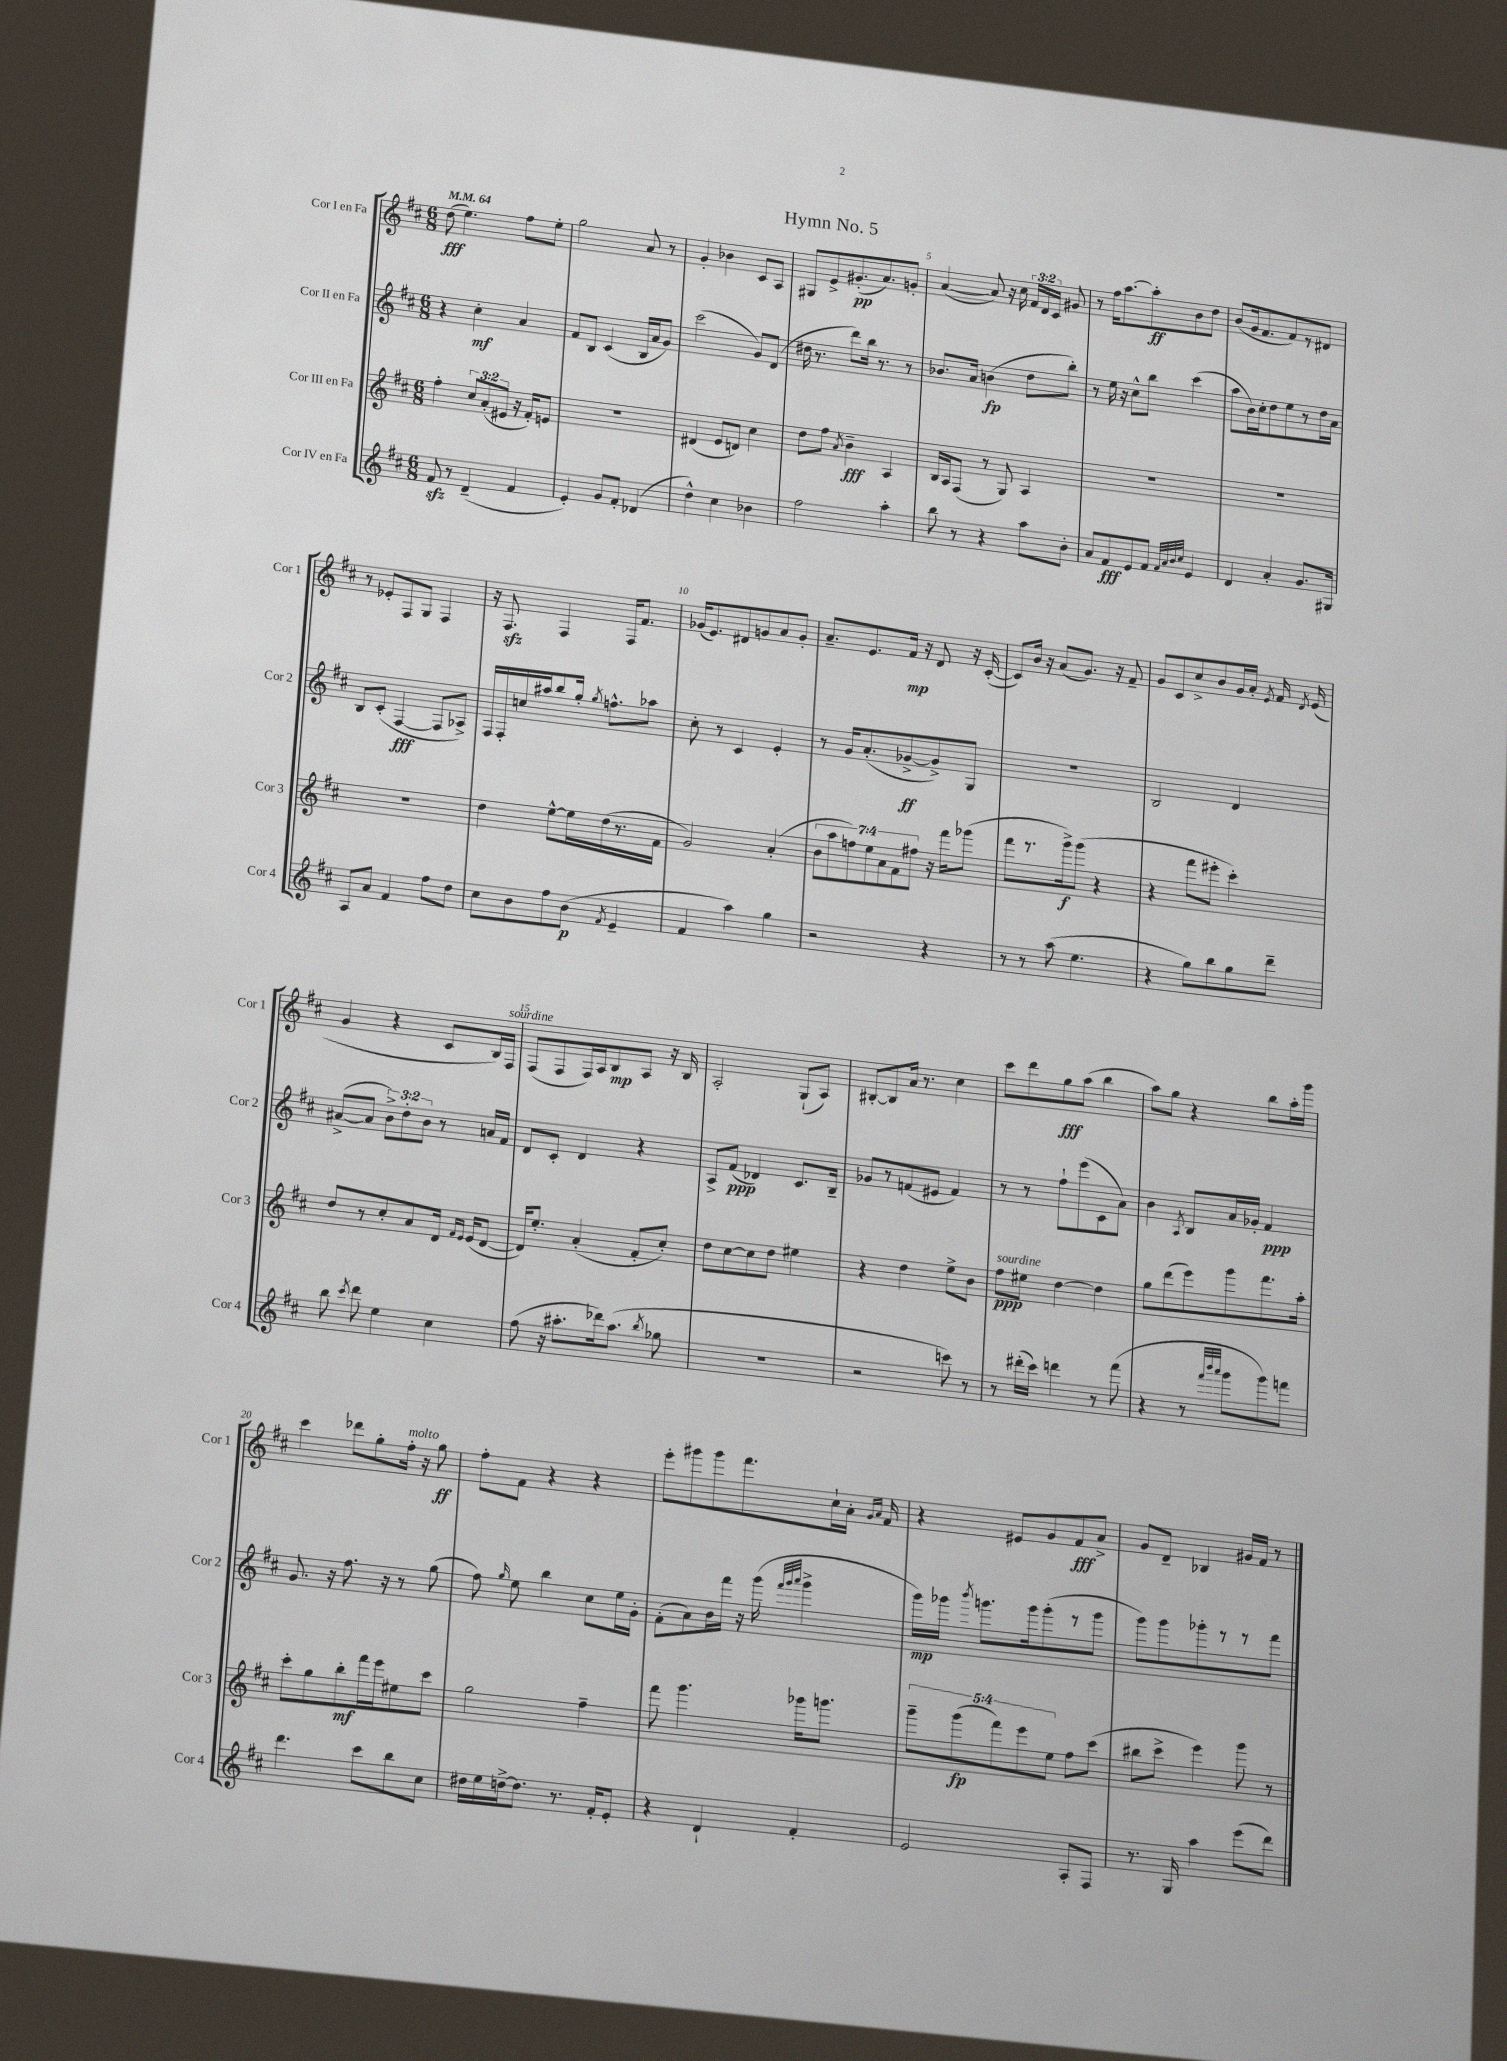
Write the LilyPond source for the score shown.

\header { title = "Hymn No. 5" }
<<
\new StaffGroup <<
\new Staff = "s0" \with { instrumentName = "Cor I en Fa" shortInstrumentName = "Cor 1" } {
    \clef treble \key d \major \numericTimeSignature \time 6/8 \override Staff.TupletNumber.text = #tuplet-number::calc-fraction-text \tempo 4 = 64
    \autoBeamOff d''8\fff( e''4.) fis''8[ e''8]-. |
    g''2 a'8 r8 |
    g'4-. bes'4 cis'8[ a8] |
    gis8[ e'8-> gis'8.-.\pp( a'8.) g'8]-. |
    a'4~( a'8) r16 cis''16 \tuplet 3/2 { fis'16[ d'16 cis'16] } gis'8 |
    r8 fis''16[ a''8.~ a''8-.\ff b'8 d''8] |
    b'8[( g'16 fis'8. fis'8) r8 dis'8] |
    r8 ees'8[-. fis8 g8] fis4 |
    r16 fis8.\sfz fis4 fis16[ fis'8.] |
    ges'16[( e'8.) dis'8 g'8 a'8 g'8]-. |
    a'8.[-- e'8. fis'16]\mp r16 d'8 r16 cis'16~-.( |
    cis'8[) b'16] r16 a'8[( g'8.]) r16 fis'8-- |
    g'8[ cis'8 cis''8-> b'8 g'16 a'16]-. \acciaccatura { e'8 } fis'16 \acciaccatura { d'8 } e'16( |
    g'4 r4 cis'8[ b16) fis16]^\markup { \italic "sourdine" } |
    fis8[( fis8 fis16) a16 b8\mp a8] r16 b16 |
    a2-. g8[-!( a8]) |
    bis8[~-. bis8 a'16] r8. cis''4 |
    cis'''8[ d'''8 g''8\fff a''8]( b''4 |
    a''8[) g''8] r4 b''8[ a''16-. g'''16] |
    cis'''4 des'''8[ g''8-. fis''16]-.^\markup { \italic "molto" } r16 g''8\ff |
    fis''8[-. fis'8] r4 r4 |
    e'''8[-. gis'''8 gis'''8 fis'''8. cis''16-! a'16]-. \grace { g'16[ a'16] } fis'16 |
    r4 eis'8[ g'8 fis'8\fff a'8]-> |
    g'8[ d'8]-- bes4 gis'16[ fis'16] r8 \bar "|." |
}
\new Staff = "s1" \with { instrumentName = "Cor II en Fa" shortInstrumentName = "Cor 2" } {
    \clef treble \key d \major \numericTimeSignature \time 6/8 \override Staff.TupletNumber.text = #tuplet-number::calc-fraction-text
    \autoBeamOff r4 cis''4-.\mf a'4 |
    fis'8[ b8] cis'4( b16[ a'16 g'8]) |
    cis'''2( g'8[) d'8]( |
    dis''16 r8. d'''8[) b''16] r8. r8 |
    bes'8.[ a'16] b'4\fp( d''8[ b''8]-.) |
    r8 e''16 r16 cis''8[-^ b''8] cis'''4( |
    a''8[ b'16) cis''16-. d''8 e''8 r8 d''16 a'16] |
    b8[ cis'8]-.( fis4~\fff fis8[ aes8]->) |
    fis16[ fis16-. c''16 ais''16 b''8 g''16]-. \acciaccatura { g''8 } f''8.[-^ aes''8] |
    cis''8-. r8 cis'4 e'4-. |
    r8 g'16[ a'8.-.( ges'8~->\ff ges'8->) g8] |
    R2. |
    b2 d'4 |
    ais'8[~->( ais'8] \tuplet 3/2 { b'8[->) d''8-. b'8] } r8 a'16[ fis'16] |
    d'8[ cis'8]-. d'4 r4 |
    a8[-> fis'8]\ppp( des'4) cis'8.[ b16]-- |
    ges'8[ r8 f'8( eis'8] f'4) |
    r8 r8 fis''8[-! e'''8( cis'8 a'8]) |
    b'4 \acciaccatura { a8 } b8[ a'16 ges'16]-. fis'4\ppp |
    g'8. r16 fis''8. r16 r8 g''8( |
    fis''8) \grace { g''16 } e''8 b''4 cis''8[ e''16 g'16]-. |
    fis'8[-.( a'8) b'16 fis'''16] r16 g'''16( \grace { fis'''32[ g'''32 a'''32] } g'''4-> |
    g'''16[\mp) ges'''16] \acciaccatura { b'''8 } g'''8.[ g'''16 g'''8-.( r8 g'''8] |
    g'''8[) g'''8 ges'''8-. r8 r8 fis'''8] \bar "|." |
}
\new Staff = "s2" \with { instrumentName = "Cor III en Fa" shortInstrumentName = "Cor 3" } {
    \clef treble \key d \major \numericTimeSignature \time 6/8 \override Staff.TupletNumber.text = #tuplet-number::calc-fraction-text
    \autoBeamOff fis''4-. \tuplet 3/2 { cis''8[ a'8-.( eis'8] } r16 fis'16[-.) e'8] |
    R2. |
    dis'4( e'8[ d'8]) cis''4 |
    d''8[ fis''8] \acciaccatura { a'8 } b'4--\fff a4 |
    b16[ a16 fis8]( r8 g8) a4 |
    R2. |
    R2. |
    R2. |
    d''4 e''8[~-^ e''16 d''16( r8. fis'16] |
    g'2) a'4-.( |
    \tuplet 7/4 { b'8[ a''8 f''8) e''8 a'8 fis'8 fis''8] } r16 fis'''16[ ges'''8]( |
    fis'''8[ r8. g'''16->\f) g'''8]( r4 |
    r4 fis'''8[ eis'''8]-. cis'''4-.) |
    d''8[ r8 cis''8-. a'8 d'16] \grace { fis'16[ e'16] } e'16[( d'8]~ |
    d'16[) e''8.]-. a'4-.( fis'8[-. cis''8]-.) |
    d''8[ cis''8~ cis''8 d''8] eis''4 |
    r4 d''4 e''8[-> b'8] |
    fis''8[\ppp^\markup { \italic "sourdine" } eis''8] d''4~ d''4 |
    g''8[ d'''8( e'''8) g'''8 fis'''8. a''16]-. |
    cis'''8[-. g''8 b''8-.\mf fis'''16 e'''16 eis''8 cis'''8] |
    g''2 fis''4-- |
    fis'''8 g'''4. ges'''16[ g'''8.] |
    \tuplet 5/4 { g'''8[-- g'''8\fp( fis'''8) e'''8 e''8] } fis''8[ cis'''8]( |
    bis''8[ cis'''8]-> e'''4) g'''8 r8 \bar "|." |
}
\new Staff = "s3" \with { instrumentName = "Cor IV en Fa" shortInstrumentName = "Cor 4" } {
    \clef treble \key d \major \numericTimeSignature \time 6/8
    \autoBeamOff fis'8\sfz r8 d'4--( fis'4 |
    e'4-.) g'8[ fis'8]-. des'4( |
    d''4-^) cis''4 bes'4 |
    fis''2 a''4-. |
    b''8 r8 r4 a''8[ b'8]-. |
    a'8[ fis'8\fff e'8 fis'8] \grace { fis'32[ a'32 b'32 cis''32] } e'4 |
    d'4 a'4-. g'8.[ gis16] |
    a8[ a'8] fis'4 fis''8[ d''8] |
    cis''8[ b'8 fis''8 b'8]\p( \acciaccatura { fis'8 } e'4-- |
    fis'4 a''4) g''4 |
    r2 r4 |
    r8 r8 a''8( e''4. |
    r4 g''8[) b''8 g''8 d'''8]-- |
    b''8 \acciaccatura { cis'''8 } d'''8 e''4 cis''4 |
    fis''8( r16 ais''8.[-. des'''16) ais''8.]( \acciaccatura { b''8 } ges''8 |
    R2. |
    r2 c'''8) r8 |
    r8 dis'''16[-.( cis'''16]) d'''4 r8 fis'''8( |
    r4 r8 \grace { fis'''32[ b'''32 a'''32] } g'''8[ g'''8) f'''8] |
    d'''4. cis'''8[ b''8 cis''8] |
    dis''16[ e''16 d''16~-> d''8.] r8. fis'16[-. e'8]-. |
    r4 d'4-! fis'4-. |
    e'2 a8[-. fis8] |
    r8. g16 a''4 e'''8[( d'''8]) \bar "|." |
}
>>
>>
\layout { \context { \Score \override BarNumber.break-visibility = ##(#f #t #t) barNumberVisibility = #(every-nth-bar-number-visible 5) } }
